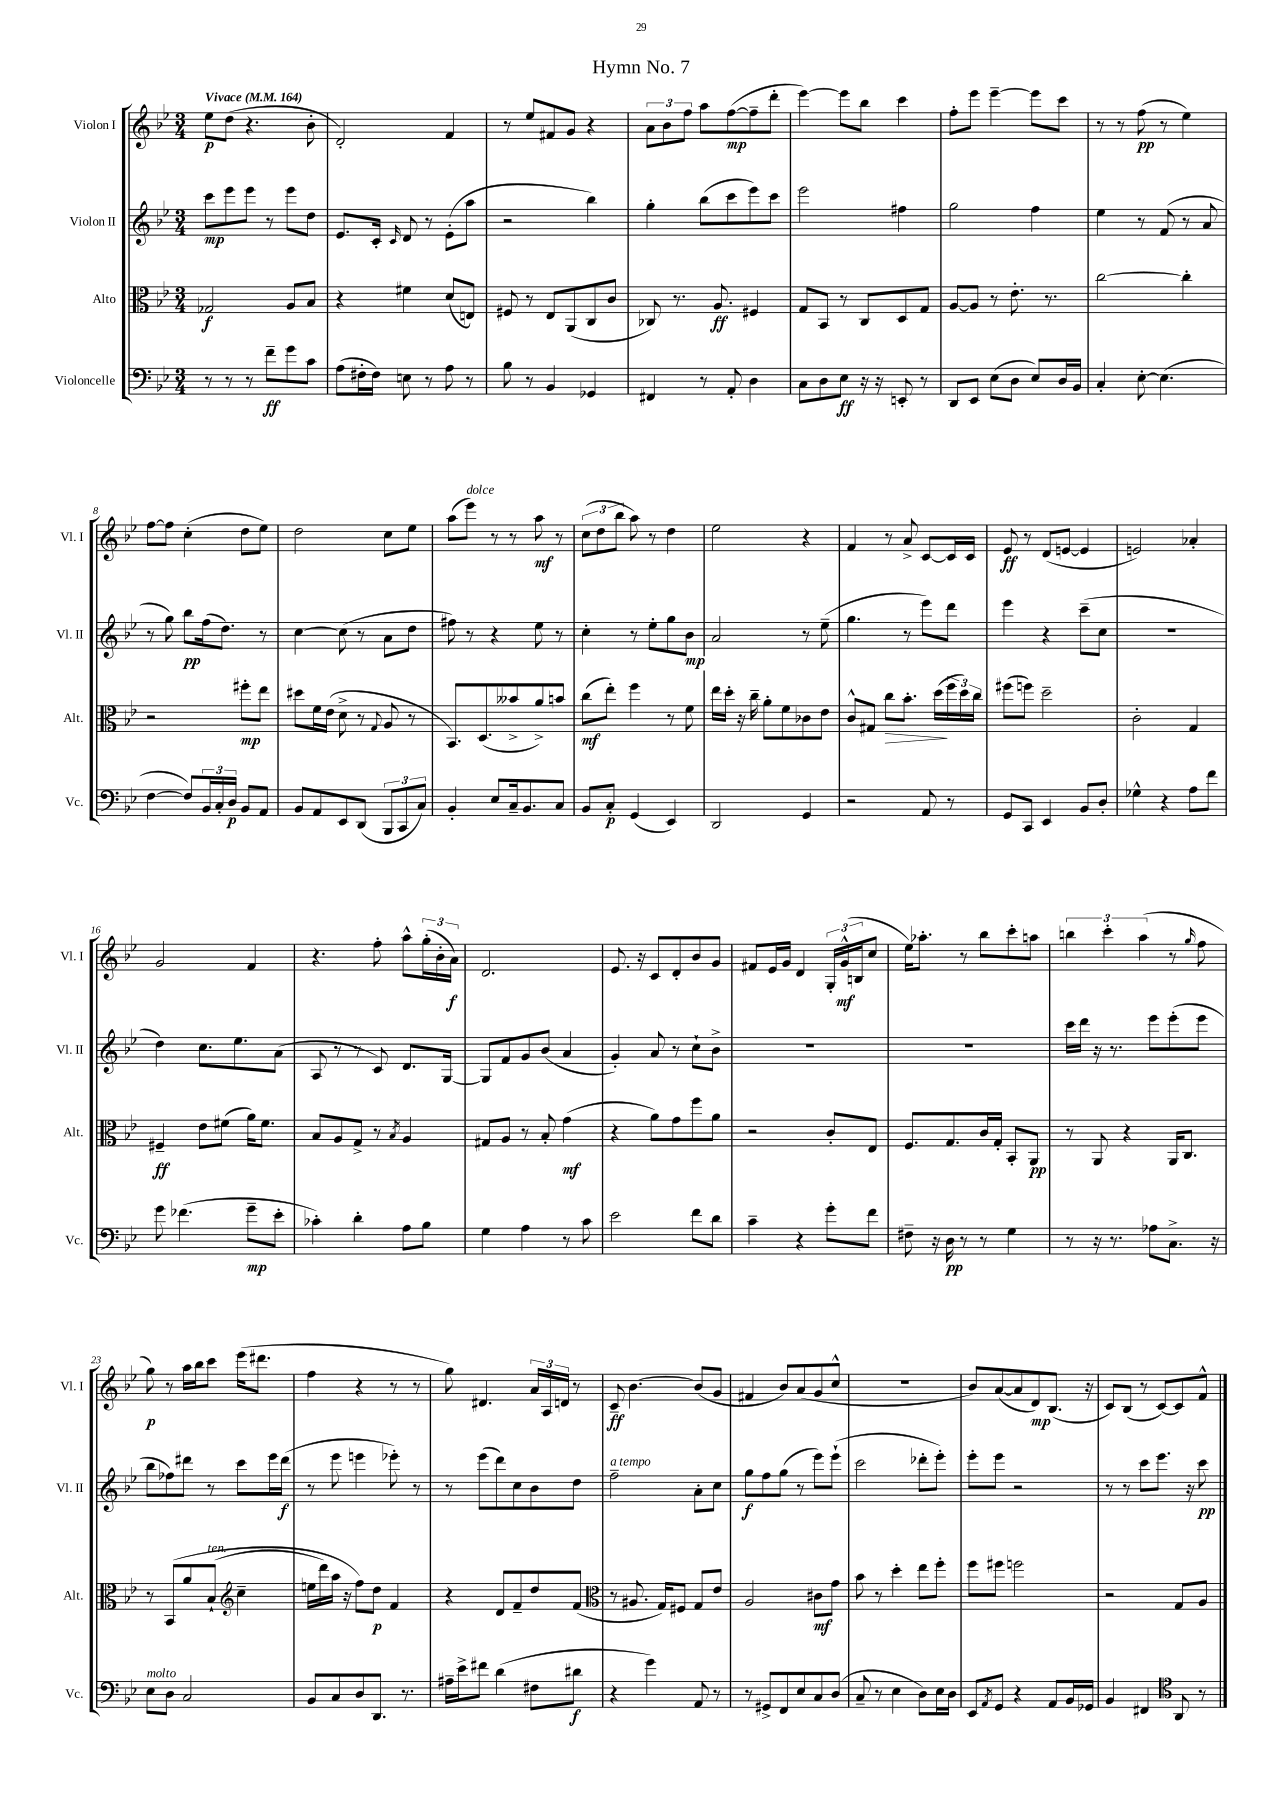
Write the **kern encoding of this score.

**kern	**dynam	**kern	**dynam	**kern	**dynam	**kern	**dynam
*part4	*part4	*part3	*part3	*part2	*part2	*part1	*part1
*staff4	*staff4	*staff3	*staff3	*staff2	*staff2	*staff1	*staff1
*I"Violoncelle	*	*I"Alto	*	*I"Violon II	*	*I"Violon I	*
*I'Vc.	*	*I'Alt.	*	*I'Vl. II	*	*I'Vl. I	*
*clefF4	*	*clefC3	*	*clefG2	*	*clefG2	*
*k[b-e-]	*	*k[b-e-]	*	*k[b-e-]	*	*k[b-e-]	*
*M3/4	*	*M3/4	*	*M3/4	*	*M3/4	*
*MM164	*	*MM164	*	*MM164	*	*MM164	*
=1	=1	=1	=1	=1	=1	=1	=1
!	!	!	!	!	!	!LO:TX:a:B:t=Vivace	!
8r	.	2G-X/	f	8ccc\L	mp	8ee-\L	p
8r	.	.	.	8eee-\	.	(8dd\J	.
8r	.	.	.	8eee-\J	.	4.r	.
8f~\L	ff	.	.	8r	.	.	.
8g\	.	8A/L	.	8eee-\L	.	.	.
8c\J	.	8B-/J	.	8dd\J	.	8b-'\	.
=2	=2	=2	=2	=2	=2	=2	=2
(8A\L	.	4r	.	8.e-/L	.	2d'/)	.
16F#X'\L	.	.	.	.	.	.	.
16F#\JJ)	.	.	.	16c'/Jk	.	.	.
.	.	.	.	16qqc/	.	.	.
8En\	.	4f#X\	.	8d/	.	.	.
8r	.	.	.	8r	.	.	.
8A\	.	(8d/L	.	(8e-'\L	.	4f/	.
8r	.	8En/J)	.	8aa\J	.	.	.
=3	=3	=3	=3	=3	=3	=3	=3
8B-\	.	8F#X/	.	2r	.	8r	.
8r	.	8r	.	.	.	8ee-/L	.
4BB-/	.	8E-/L	.	.	.	8f#X/	.
.	.	(8AA/	.	.	.	8g/J	.
4GG-X/	.	8C/	.	4bb-\)	.	4r	.
.	.	8c/J	.	.	.	.	.
=4	=4	=4	=4	=4	=4	=4	=4
4FF#X/	.	8C-X/)	.	4gg'\	.	12a\L	.
.	.	.	.	.	.	12b-\	.
.	.	8.r	.	.	.	.	.
.	.	.	.	.	.	12ff\J	.
8r	.	.	.	(8bb-\L	.	8aa\L	.
.	.	8.A/	ff	.	.	.	.
8AA'/	.	.	.	8ccc\	.	([8ff\	mp
4D\	.	4F#X/	.	8eee-\)	.	8ff~\]	.
.	.	.	.	8ccc\J	.	8ddd'\J	.
=5	=5	=5	=5	=5	=5	=5	=5
8C\L	.	8G/L	.	2eee-\	.	[4eee-\)	.
8D\	.	8BB-/J	.	.	.	.	.
8E-\J	ff	8r	.	.	.	8eee-\L]	.
16r	.	8C/L	.	.	.	8bb-\J	.
16r	.	.	.	.	.	.	.
8EEn'/	.	8D/	.	4ff#X\	.	4ccc\	.
8r	.	8G/J	.	.	.	.	.
=6	=6	=6	=6	=6	=6	=6	=6
8DD/L	.	[8A/L	.	2gg\	.	8ff'\L	.
8EE-/J	.	8A/J]	.	.	.	8eee-\J	.
(8E-\L	.	8r	.	.	.	[4eee-~\	.
8D\J	.	8.e-'\	.	.	.	.	.
8E-/L)	.	.	.	4ff\	.	8eee-\L]	.
.	.	8.r	.	.	.	.	.
16D/L	.	.	.	.	.	8ccc\J	.
16BB-/JJ	.	.	.	.	.	.	.
=7	=7	=7	=7	=7	=7	=7	=7
4C'/	.	[2cc\	.	4ee-\	.	8r	.
.	.	.	.	.	.	8r	.
[8E-'\	.	.	.	8r	.	(8ff\	pp
(4.E-\]	.	.	.	(8f/	.	8r	.
.	.	4cc'\]	.	8r	.	4ee-\)	.
.	.	.	.	8a/	.	.	.
!!LO:LB:g=z
=8	=8	=8	=8	=8	=8	=8	=8
[4F\	.	2r	.	8r	.	[8ff\L	.
.	.	.	.	8gg\)	.	8ff\J]	.
8F/L])	.	.	.	8bb-\L	pp	(4cc'\	.
24BB-/L	.	.	.	(16ff\k	.	.	.
24C'/	.	.	.	.	.	.	.
.	.	.	.	8.dd\J)	.	.	.
24D/JJ	p	.	.	.	.	.	.
8BB-/L	.	8ff#X'\L	mp	.	.	8dd\L	.
8AA/J	.	8ee-\J	.	8r	.	8ee-\J)	.
=9	=9	=9	=9	=9	=9	=9	=9
8BB-/L	.	8dd#X\L	.	[4cc\	.	2dd\	.
8AA/	.	16f\L	.	.	.	.	.
.	.	(16e-\JJ	.	.	.	.	.
8EE-/	.	8d^\	.	(8cc\]	.	.	.
(8DD/J	.	8r	.	8r	.	.	.
.	.	8qqG/	.	.	.	.	.
12BBB-/L	.	8A/	.	8a\L	.	8cc\L	.
12CC/	.	.	.	.	.	.	.
.	.	8r	.	8dd\J	.	8ee-\J	.
12C/J)	.	.	.	.	.	.	.
=10	=10	=10	=10	=10	=10	=10	=10
4BB-'/	.	8.BB-/L)	.	8ff#X\)	.	(8aa\L	.
!	!	!	!	!	!	!LO:TX:a:i:t=dolce	!
.	.	.	.	8r	.	8eee-\J)	.
.	.	(8.D/	.	.	.	.	.
8E-/L	.	.	.	4r	.	8r	.
16C~/k	.	8b--X^/	.	.	.	8r	.
8.BB-/	.	.	.	.	.	.	.
.	.	8a^/)	.	8ee-\	.	8aa\	mf
8C/J	.	8bn/J	.	8r	.	8r	.
=11	=11	=11	=11	=11	=11	=11	=11
8BB-/L	.	(8cc\L	mf	4cc'\	.	(12cc\L	.
.	.	.	.	.	.	12dd\	.
8C'/J	p	8ee-'\J)	.	.	.	.	.
.	.	.	.	.	.	12bb-\J	.
(4GG/	.	4ff\	.	8r	.	8aa\)	.
.	.	.	.	8ee-'\L	.	8r	.
4EE-/)	.	8r	.	8gg\	.	4dd\	.
.	.	8f\	.	8b-\J	mp	.	.
=12	=12	=12	=12	=12	=12	=12	=12
2DD/	.	16ee-\LL	.	2a/	.	2ee-\	.
.	.	16dd'\JJ	.	.	.	.	.
.	.	16r	.	.	.	.	.
.	.	16cc~\	.	.	.	.	.
.	.	8a'\L	.	.	.	.	.
.	.	8f\	.	.	.	.	.
4GG/	.	8c-X\	.	8r	.	4r	.
.	.	8e-\J	.	(8ee-~\	.	.	.
=13	=13	=13	=13	=13	=13	=13	=13
2r	.	8c^^/L	.	4.gg\	.	4f/	.
.	.	8G#X/J	.	.	.	.	.
!	!	!	!LO:HP:b	!	!	!	!
.	.	8cc\L	>	.	.	8r	.
.	.	8.b-'\J	.	8r	.	8a^/	.
8AA/	.	.	.	8eee-\L)	.	[8c/L	.
.	.	(16dd\LL	.	.	.	.	.
8r	.	24ff\	]	8ddd\J	.	16c/L]	.
.	.	24dd\)	.	.	.	.	.
.	.	.	.	.	.	16c/JJ	.
.	.	24cc\JJ	.	.	.	.	.
=14	=14	=14	=14	=14	=14	=14	=14
8GG/L	.	(8ff#X\L	.	4eee-\	.	8e-/	ff
8CC/J	.	8ffn\J)	.	.	.	8r	.
4EE-/	.	2dd~\	.	4r	.	(8d/L	.
.	.	.	.	.	.	[8en/J	.
8BB-/L	.	.	.	(8ccc~\L	.	4e/]	.
8D'/J	.	.	.	8cc\J	.	.	.
=15	=15	=15	=15	=15	=15	=15	=15
4G-X^^\	.	2c'\	.	2.r	.	2en/)	.
4r	.	.	.	.	.	.	.
8A\L	.	4G/	.	.	.	4a-X'/	.
8f\J	.	.	.	.	.	.	.
!!LO:LB:g=z
=16	=16	=16	=16	=16	=16	=16	=16
8g\	.	4F#X~/	ff	4dd\)	.	2g/	.
(4.f-X\	.	.	.	.	.	.	.
.	.	8e-\L	.	8.cc\L	.	.	.
.	.	(8f#X\J	.	.	.	.	.
.	.	.	.	8.ee-\	.	.	.
8g~\L	mp	16a\KL)	.	.	.	4f/	.
.	.	8.f#\J	.	.	.	.	.
8e-'\J	.	.	.	(8a\J	.	.	.
=17	=17	=17	=17	=17	=17	=17	=17
4c-X'\)	.	8B-/L	.	8A/	.	4.r	.
.	.	8A/	.	8r	.	.	.
4d'\	.	8G^/J	.	8r	.	.	.
.	.	8r	.	8c/)	.	8ff'\	.
.	.	8qB-/	.	.	.	.	.
8A\L	.	4A/	.	8.d/L	.	8aa^^\L	.
8B-\J	.	.	.	.	.	(24gg'\L	.
.	.	.	.	.	.	24b-'\	.
.	.	.	.	[16G/Jk	.	.	.
.	.	.	.	.	.	24a\JJ)	f
=18	=18	=18	=18	=18	=18	=18	=18
4G\	.	8G#X/L	.	8G/L]	.	2.d/	.
.	.	8A/J	.	8f/	.	.	.
4A\	.	8r	.	8g/	.	.	.
.	.	8B-'/	.	(8b-/J	.	.	.
8r	.	(4g\	mf	4a/	.	.	.
8c\	.	.	.	.	.	.	.
=19	=19	=19	=19	=19	=19	=19	=19
2e-\	.	4r	.	4g'/)	.	8.e-/	.
.	.	.	.	.	.	16r	.
.	.	8a\L)	.	8a/	.	8c/L	.
.	.	8g\	.	8r	.	8d'/	.
8f\L	.	8ff\	.	8cc`\L	.	8b-/	.
8d\J	.	8a\J	.	8b-^\J	.	8g/J	.
=20	=20	=20	=20	=20	=20	=20	=20
4c~\	.	2r	.	2.r	.	8f#X/L	.
.	.	.	.	.	.	16e-/L	.
.	.	.	.	.	.	16g/JJ	.
4r	.	.	.	.	.	4d/	.
8g'\L	.	8c'/L	.	.	.	24G'/LL	.
.	.	.	.	.	.	(24g^^/	mf
.	.	.	.	.	.	24Bn/J	.
8f\J	.	8E-/J	.	.	.	8cc/J	.
=21	=21	=21	=21	=21	=21	=21	=21
8F#X~\	.	8.F/L	.	2.r	.	16ee-\KL)	.
.	.	.	.	.	.	8.aa-X'\J	.
16r	.	.	.	.	.	.	.
16D\	pp	8.G/	.	.	.	.	.
8r	.	.	.	.	.	8r	.
8r	.	16c/L	.	.	.	8bb-\L	.
.	.	16G'/JJ	.	.	.	.	.
4G\	.	8BB-'/L	.	.	.	8ccc'\	.
.	.	8AA/J	pp	.	.	8aan\J	.
=22	=22	=22	=22	=22	=22	=22	=22
8r	.	8r	.	16ccc\LL	.	6bbn\	.
.	.	.	.	16ddd\JJ	.	.	.
16r	.	8AA/	.	16r	.	.	.
.	.	.	.	.	.	6ccc'\	.
8.r	.	.	.	8.r	.	.	.
.	.	4r	.	.	.	.	.
.	.	.	.	.	.	(6aa\	.
8A-X\L	.	.	.	8eee-\L	.	.	.
8.C^\J	.	16AA/KL	.	(8eee-'\	.	8r	.
.	.	8.C/J	.	.	.	.	.
.	.	.	.	.	.	16qqgg/	.
.	.	.	.	8eee-\J	.	8ff\	.
16r	.	.	.	.	.	.	.
!!LO:LB:g=z
=23	=23	=23	=23	=23	=23	=23	=23
!LO:TX:a:i:t=molto	!	!	!	!	!	!	!
8E-\L	.	8r	.	8bb-\L	.	8gg\)	p
8D\J	.	(8BB-/L	.	8ff-X\)	.	8r	.
2C/	.	8a/	.	8ddd#X\J	.	16aa\LL	.
.	.	.	.	.	.	16bb-\J	.
!	!	!LO:TX:a:i:t=ten.	!	!	!	!	!
.	.	(8B-`/J	.	8r	.	8ccc\J	.
*	*	*clefG2	*	*	*	*	*
.	.	4cc~\	.	8ccc\L	.	(16eee-\KL	.
.	.	.	.	.	.	8.ddd#X\J	.
.	.	.	.	16eee-\L	.	.	.
.	.	.	.	(16ddd#\JJ	f	.	.
=24	=24	=24	=24	=24	=24	=24	=24
8BB-/L	.	16een\LL	.	8r	.	4ff\	.
.	.	16ddd\)	.	.	.	.	.
8C/	.	16aa\JJ	.	8eee-\	.	.	.
.	.	16r	.	.	.	.	.
8D/	.	8ff\L)	.	4eeen\	.	4r	.
8.DD/J	.	8dd\J	p	.	.	.	.
.	.	4f/	.	8eee-X'\)	.	8r	.
8.r	.	.	.	.	.	.	.
.	.	.	.	8r	.	8r	.
=25	=25	=25	=25	=25	=25	=25	=25
16A#X~\LL	.	4r	.	8r	.	8gg\)	.
16e-^\J	.	.	.	.	.	.	.
8f#X\J	.	.	.	(8eee-\L	.	4.d#X/	.
(4d\	.	8d/L	.	8ddd\)	.	.	.
.	.	8f~/	.	8cc\	.	.	.
8F#X\L	.	8dd/	.	8b-\	.	24a/LL	.
.	.	.	.	.	.	24A/	.
.	.	.	.	.	.	24dn/JJ	.
8d#X\J	f	(8f/J	.	8dd\J	.	8r	.
=26	=26	=26	=26	=26	=26	=26	=26
*	*	*clefC3	*	*	*	*	*
!	!	!	!	!LO:TX:a:i:t=a tempo	!	!	!
4r	.	8r	.	2ff~\	.	8c~/	ff
.	.	8.A#X/	.	.	.	[4.b-\	.
4g\)	.	.	.	.	.	.	.
.	.	16G/KL)	.	.	.	.	.
.	.	8F#X/J	.	.	.	.	.
8AA/	.	8G/L	.	8a'\L	.	(8b-/L]	.
8r	.	8e-/J	.	8cc\J	.	8g/J	.
=27	=27	=27	=27	=27	=27	=27	=27
8r	.	2A/	.	8gg\L	f	4f#X/	.
8GG#X^/L	.	.	.	8ff\	.	.	.
8FF/	.	.	.	(8gg\J	.	8b-/L)	.
8E-/	.	.	.	8r	.	(8a/	.
8C/	.	8c#X\L	mf	8eee-\L)	.	8g/	.
(8D/J	.	8g\J	.	(8eee-`\J	.	8cc^^/J	.
=28	=28	=28	=28	=28	=28	=28	=28
8C~/	.	8b-\	.	2ccc\	.	2.r	.
8r	.	8r	.	.	.	.	.
4E-\	.	4dd'\	.	.	.	.	.
8D\L)	.	8ee-\L	.	8ddd-X'\L	.	.	.
16E-\L	.	8ff'\J	.	8eee-'\J)	.	.	.
16D\JJ	.	.	.	.	.	.	.
=29	=29	=29	=29	=29	=29	=29	=29
8EE-/L	.	8ff\L	.	8eee-'\L	.	8b-/L)	.
8qAA/	.	.	.	.	.	.	.
8GG/J	.	8ff#X\J	.	8eee-\J	.	([8a/	.
4r	.	2ffn\	.	2r	.	8a/]	.
.	.	.	.	.	.	8d/)	mp
8AA/L	.	.	.	.	.	(8.B-/J	.
16BB-/L	.	.	.	.	.	.	.
16GG-X/JJ	.	.	.	.	.	16r	.
=30	=30	=30	=30	=30	=30	=30	=30
4BB-/	.	2r	.	8r	.	8c/L)	.
.	.	.	.	8r	.	(8B-/J	.
4FF#X/	.	.	.	8ccc\L	.	8r	.
.	.	.	.	8.eee-\J	.	[8c/L)	.
*clefC4	*	*	*	*	*	*	*
8AA/	.	8G/L	.	.	.	8c/]	.
.	.	.	.	16r	.	.	.
8r	.	8A/J	.	8ccc\	pp	8f^^/J	.
==	==	==	==	==	==	==	==
*-	*-	*-	*-	*-	*-	*-	*-
